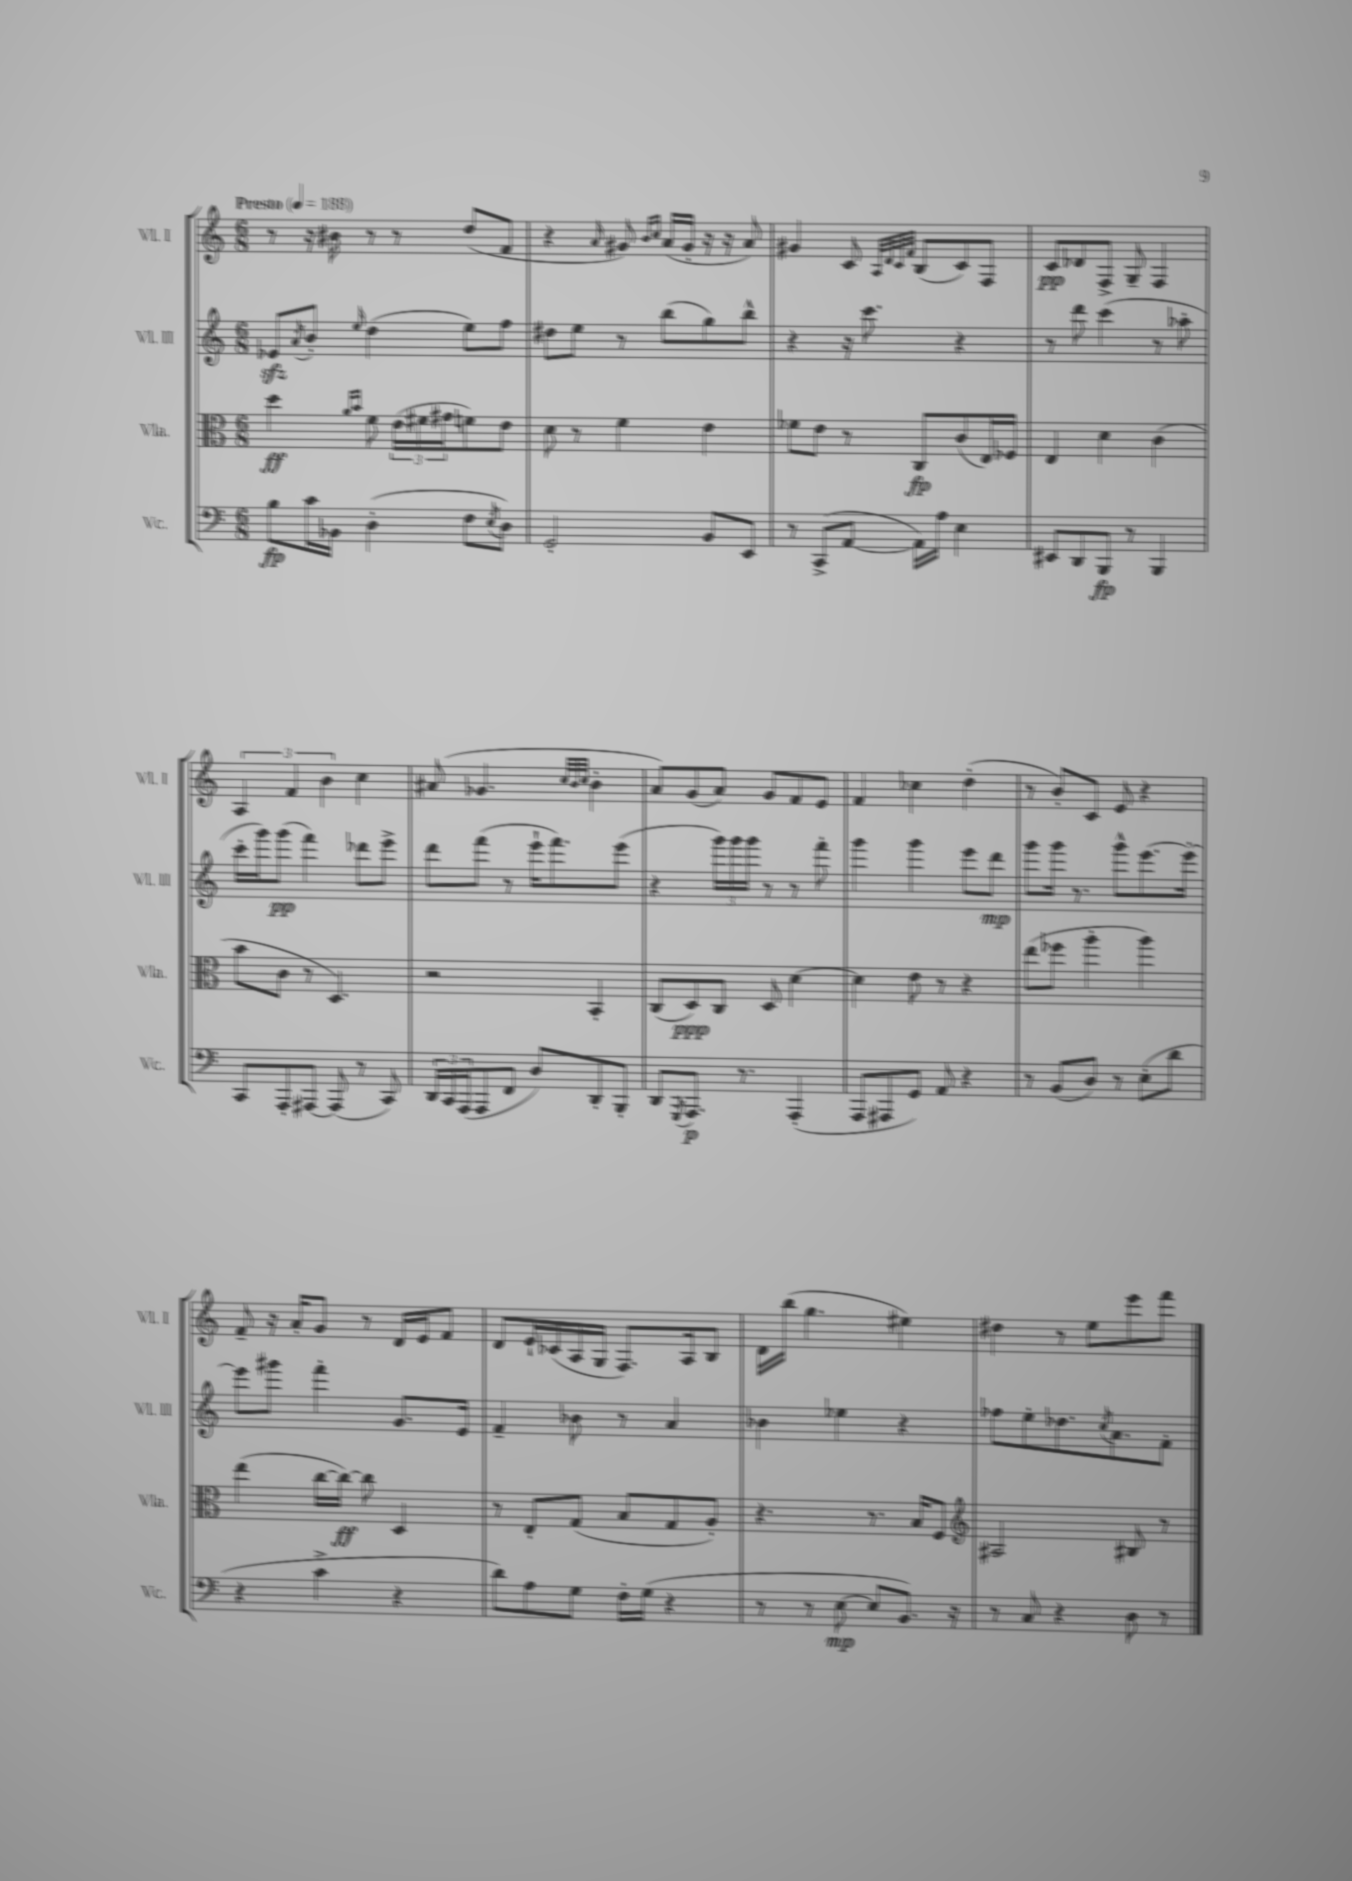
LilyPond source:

<<
\new StaffGroup <<
\new Staff = "s0" \with { instrumentName = "Vl. I" shortInstrumentName = "Vl. I" } {
    \clef treble \key c \major \numericTimeSignature \time 6/8 \tempo "Presto" 4 = 188
    r8 r16 bis'16 r8 r8 d''8( f'8 |
    r4 \grace { a'16 } gis'8) \grace { b'16 c''16 } a'16( gis'16-. r16 r16 a'8) |
    gis'4 c'8 \grace { a32 d'32 c'32 f'32 } b8( c'8) f8 |
    c'8\pp des'8 f8-> g8-- f4 |
    \tuplet 3/2 { a4 f'4 b'4 } c''4 |
    ais'8( ges'4. \grace { c''32 b'32 c''32 } b'4-. |
    a'8) g'8( a'8) g'8 f'8 e'8 |
    f'4 ces''4 d''4-.( |
    r8 b'8-.) c'8 e'8 r4 |
    f'8-- r16 a'16-. g'8 r8 d'16 e'16 f'8 |
    d'8 e'16-! ces'16( a16 g16 f8.) a16 b8 |
    d'16 b''16( g''4. eis''4) |
    dis''4 r8 e''8 e'''8 f'''8 \bar "|." |
}
\new Staff = "s1" \with { instrumentName = "Vl. II" shortInstrumentName = "Vl. II" } {
    \clef treble \key c \major \numericTimeSignature \time 6/8
    ees'8\sfz \acciaccatura { a'8 } b'8-. \grace { e''16 } d''4( e''8) f''8 |
    dis''8 e''8 r8 b''8( g''8) b''8-^ |
    r4 r16 c'''8. r4 |
    r8 d'''8 c'''4( r8 aes''8-. |
    c'''16-. g'''16) g'''8\pp( f'''4) des'''8 e'''8-> |
    d'''8 f'''8( r8 e'''16-! f'''8.) e'''8( |
    r4 \tuplet 3/2 { g'''16) g'''16 g'''16 } r8 r8 f'''8-. |
    g'''4 g'''4 e'''8 d'''8\mp |
    g'''8 g'''16 r8. g'''8-^ e'''8.~ e'''16~-. |
    e'''8 gis'''8 f'''4-. g'8. e'16 |
    f'4-- bes'8 r8 a'4 |
    bes'4 ees''4 r4 |
    fes''8 e''8-. des''8. \acciaccatura { c''8 } a'8. f'8-. \bar "|." |
}
\new Staff = "s2" \with { instrumentName = "Vla." shortInstrumentName = "Vla." } {
    \clef alto \key c \major \numericTimeSignature \time 6/8
    d''4\ff \grace { a'16 b'16 } f'8 \tuplet 3/2 { e'16( fis'16 gis'16 } f'8) e'8 |
    d'8 r8 f'4 e'4 |
    fes'8 e'8 r8 c8\fp c'8( e16) fes16 |
    e4 d'4 c'4( |
    b'8 c'8 r8 d4.) |
    r2 b,4-. |
    c8( d8\ppp) c8 d8 d'4~ |
    d'4 e'8 r8 r4 |
    e''8( fes''8 a''4-. a''4) |
    e''4( c''16~ c''16~\ff) c''8 d4 |
    r8 e8-. g8( b8 g8 a8-.) |
    r4. r8. b16 f8 |
    \clef treble ais2 bis8 r8 \bar "|." |
}
\new Staff = "s3" \with { instrumentName = "Vc." shortInstrumentName = "Vc." } {
    \clef bass \key c \major \numericTimeSignature \time 6/8
    b8\fp c'16 bes,16 d4-.( f8 \acciaccatura { e8 } d8) |
    g,2-. b,8 e,8 |
    r8 c,8->( a,8~ a,16) a16 e4 |
    eis,8 d,8 b,,8\fp r8 b,,4 |
    c,8 a,,8-. ais,,8~ ais,,8( r8 c,8) |
    \tuplet 3/2 { d,16 c,16 a,,16( } a,,8 f,8 d8) d,8-. b,,8-. |
    d,8 \acciaccatura { g,,8 } a,,8.\p r8. a,,4-.( |
    a,,8 ais,,8 g,8) a,8 r4 |
    r8 b,8( d8) r8 e8-.( d'8 |
    r4 c'4-> r4 |
    d'8) a8 g8 f16-. g16( r4 |
    r8 r8 e8~\mp e8 b,8.) r16 |
    r8 c8 r4 d8 r8 \bar "|." |
}
>>
>>
\layout { \context { \Score \remove "Bar_number_engraver" } }
